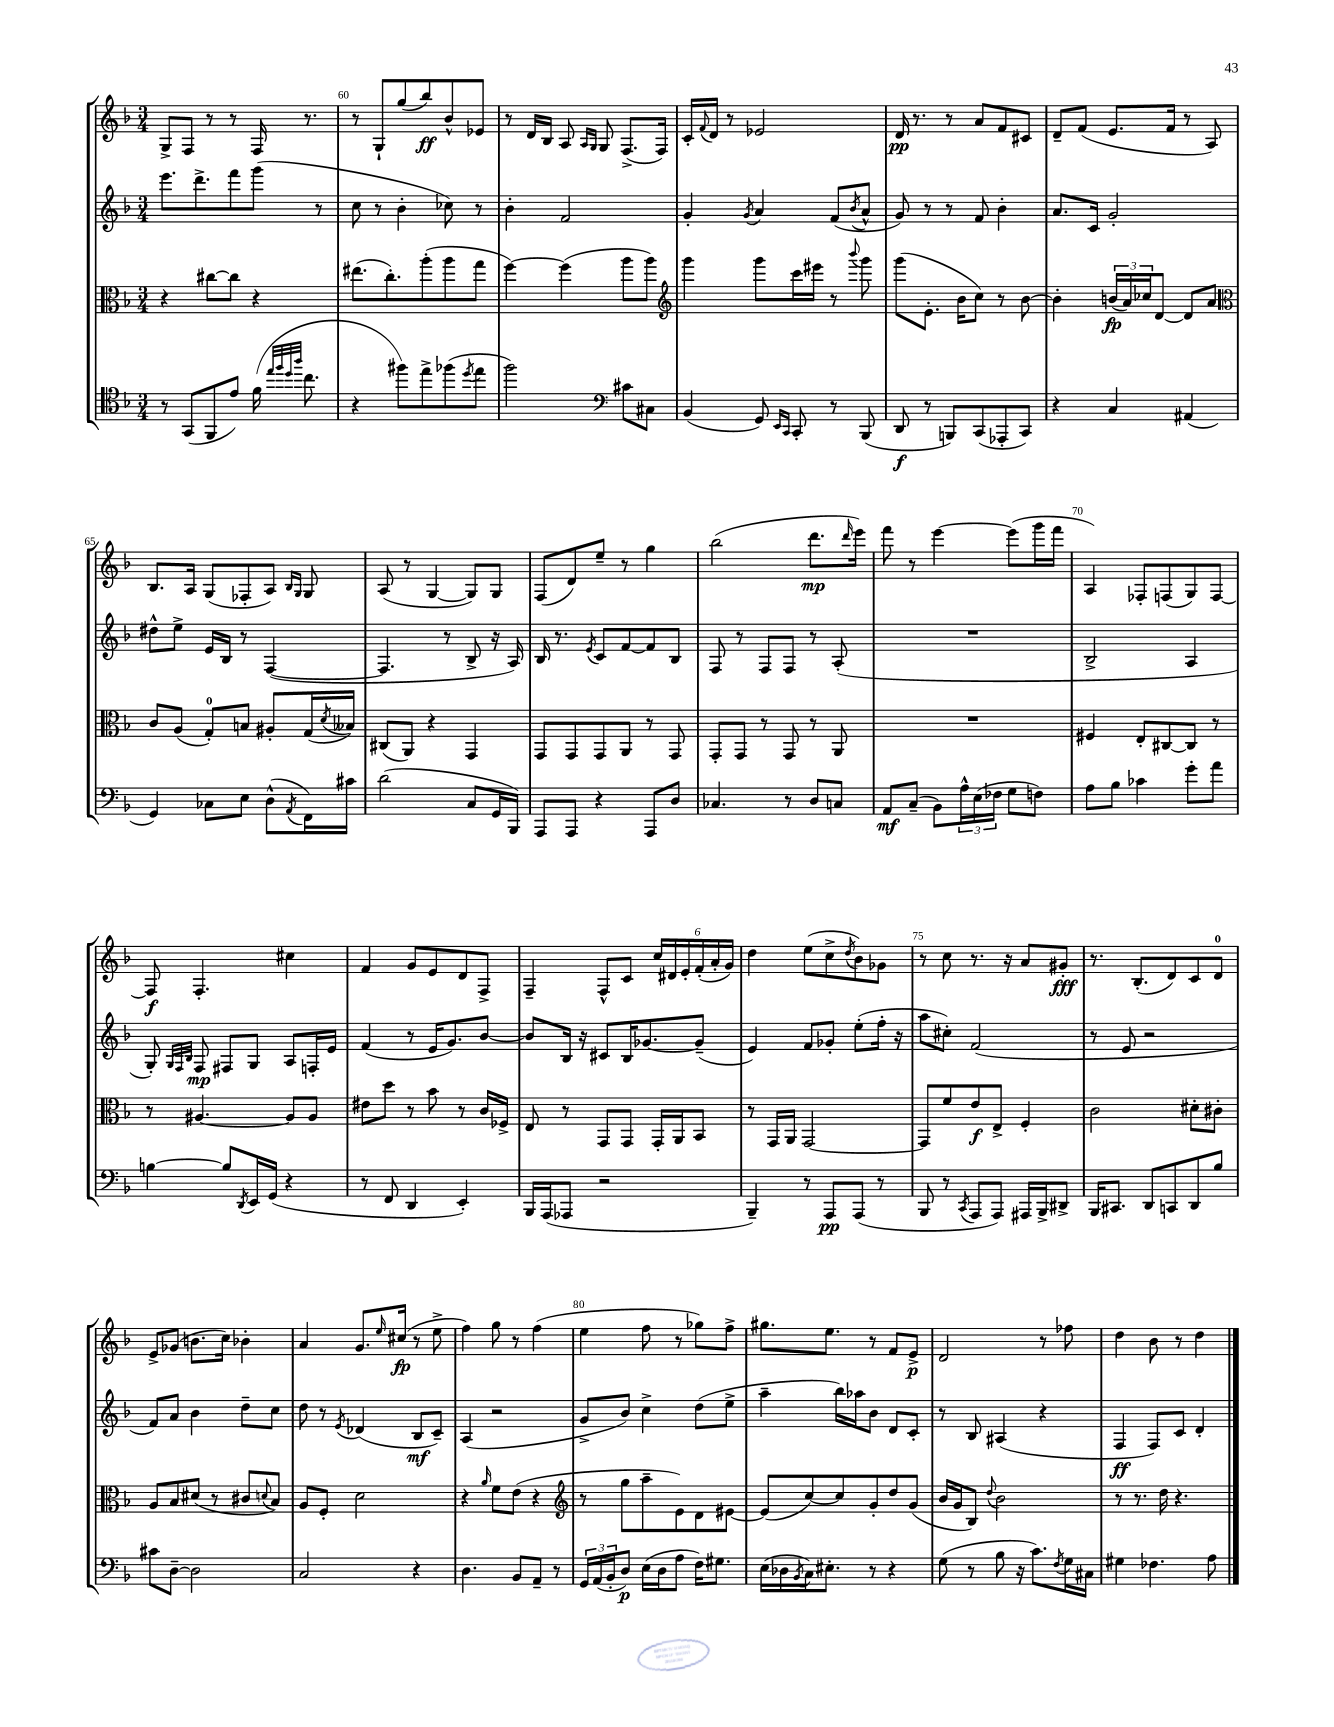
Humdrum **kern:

**kern	**kern	**kern	**kern
*staff4	*staff3	*staff2	*staff1
*clefC4	*clefC3	*clefG2	*clefG2
*k[b-]	*k[b-]	*k[b-]	*k[b-]
*M3/4	*M3/4	*M3/4	*M3/4
8r	4r	8.eee	8G^
(8GG	.	.	8F
.	.	8.ddd^	.
8FF	[8cc#	.	8r
8e)	8cc#]	8fff	8r
(16f	4r	(8ggg	16F
32qqee	.	.	.
32qqff	.	.	.
32qqdd	.	.	.
32qqaa	.	.	.
8.cc	.	.	8.r
.	.	8r	.
=	=	=	=
4r	(8.ee#	8cc	8r
.	.	8r	8G`
.	8.cc')	.	.
8ff#)	.	4b-'	(8gg
8ee^	(8aa'	.	8bb-)
(8ff-	8aa	8cc-)	8b-^^
8qdd	.	.	.
8ee	8gg	8r	8e-
=	=	=	=
2ff)	[4ff)	4b-'	8r
.	.	.	16d
.	.	.	16B-
.	(4ff]	2f	8A
.	.	.	16qqA
.	.	.	16qqG
.	.	.	8G
*clefF4	*	*	*
8c#	8aa	.	(8.F^
8C#	8aa)	.	.
.	.	.	16F)
=	=	=	=
*	*clefG2	*	*
(4BB-	4ggg	4g'	16c'
.	.	.	8qqf
.	.	.	16d
.	.	.	8r
.	.	8qg	.
8GG)	8ggg	4a	2e-
16qqEE	.	.	.
16qqCC	.	.	.
8CC'	16ccc	.	.
.	16eee#	.	.
8r	8r	(8f	.
.	8qqbbb-	8qb-	.
(8BBB-	8ggg	8a^^	.
=	=	=	=
8DD	(8ggg	8g)	16d
.	.	.	8.r
8r	8.e'	8r	.
8BBB)	.	8r	8r
.	16b-	.	.
(8CC	8cc)	8f	8a
8AAA-'	8r	4b-'	8f
8CC)	[8b-	.	8c#
=	=	=	=
4r	4b-']	8.a	8d~
.	.	.	(8f
.	.	16c	.
4C	(24b	2g'	8.e
.	24a)	.	.
.	24cc-	.	.
.	[8d	.	.
.	.	.	16f
(4AA#	8d]	.	8r
.	8a	.	8A)
=	=	=	=
*	*clefC3	*	*
4GG)	8c	8dd#^^	8.B-
.	(8A	8ee^	.
.	.	.	16A
8C-	8G')	16e	(8G
.	.	16B-	.
8E	8B	8r	8F-'
(8D^^	8A#'	([4F	8A)
.	.	.	16qqB-
8qAA	.	.	16qqG
16FF)	(16G	.	8G
.	8qd	.	.
16c#	16B--)	.	.
=	=	=	=
(2d	(8C#	4.F]	(8A
.	8AA)	.	8r
.	4r	.	[4G
.	.	8r	.
8C	4GG	8B-^	8G])
16GG	.	16r	8G
16BBB-)	.	16A)	.
=	=	=	=
8AAA	8GG	16B-	(8F
.	.	8.r	.
8AAA	8GG	.	8d)
.	.	8qe	.
4r	8GG	8c	8ee~
.	8AA	[8f	8r
8AAA	8r	8f]	4gg
8D	8GG	8B-	.
=	=	=	=
4.C-	8GG'	8F	(2bb-
.	8GG	8r	.
.	8r	8F	.
8r	8GG	8F	.
8D	8r	8r	8.ddd
8C	8AA	(8A'	.
.	.	.	16qqddd
.	.	.	16eee)
=	=	=	=
8AA	2.r	2.r	8fff
(8C~	.	.	8r
8BB-)	.	.	[4eee
24A^^	.	.	.
(24E	.	.	.
24F-	.	.	.
8G	.	.	(8eee]
8F)	.	.	16ggg
.	.	.	16fff
=	=	=	=
8A	4F#	2B-^	4A)
8B-	.	.	.
4c-	8E'	.	8F-'
.	[8C#	.	(8F
8g'	8C#]	4A	8G)
8a	8r	.	[8F
=	=	=	=
[4B	8r	8G')	8F]
.	.	32qqG	.
.	.	32qqF	.
.	.	32qqB-	.
.	[4.A#	8F	4.F'
8B]	.	8F#	.
8qDD	.	.	.
16EE	.	8G	.
(16GG	.	.	.
4r	8A#]	8A	4cc#
.	8A#	16F'	.
.	.	16e	.
=	=	=	=
8r	8e#	(4f	4f
8FF	8dd	.	.
4DD	8r	8r	8g
.	8b-	16e	8e
.	.	8.g)	.
4EE')	8r	.	8d
.	16c	[8b-	8F^
.	16F-^	.	.
=	=	=	=
16BBB-	8E	8b-]	4F~
(16AAA	.	.	.
8AAA-	8r	16B-	.
.	.	16r	.
2r	8GG	8c#	8F^^
.	8GG	16B-	8c
.	.	[8.g-	.
.	16GG'	.	24cc
.	.	.	24d#
.	16AA	.	.
.	.	.	24e'
.	8BB-	(8g-~]	(24f'
.	.	.	24a'
.	.	.	24g)
=	=	=	=
4BBB-~)	8r	4e)	4dd
.	16GG	.	.
.	16AA	.	.
8r	[2GG	8f	(8ee
8AAA	.	8g-'	8cc^
.	.	.	8qdd
(8AAA	.	(8ee'	8b-)
8r	.	16ff'	8g-
.	.	16r	.
=	=	=	=
8BBB-	8GG]	8aa	8r
8r	8f	8cc#')	8cc
8qCC	.	.	.
8AAA	8e	(2f	8.r
8AAA)	8E^	.	.
.	.	.	16r
16AAA#	4F'	.	8a
16BBB-^	.	.	.
8DD#^	.	.	8g#'
=	=	=	=
16BBB-	2c	8r	8.r
8.CC#	.	.	.
.	.	8e	.
.	.	.	(8.B-'
8DD	.	2r	.
8CC	.	.	8d)
8DD	8d#'	.	8c
8B-	8c#'	.	8d
=	=	=	=
8c#	8A	8f)	8e^
[8D~	8B-	8a	(8g-
2D]	(8d#	4b-	8.b
.	8r	.	.
.	.	.	16cc)
.	8c#	8dd~	4b-'
.	8qqd	.	.
.	8B-)	8cc	.
=	=	=	=
2C	8A	8dd	4a
.	8F'	8r	.
.	.	8qe	.
.	2d	(4d-	8.g
.	.	.	16qqee
.	.	.	(16cc#
4r	.	8B-	8r
.	.	8c~)	8ee^
=	=	=	=
4.D	4r	(4A	4ff)
.	16qqa	.	.
.	8f	2r	8gg
8BB-	(8e	.	8r
8AA~	4r	.	(4ff
8r	.	.	.
=	=	=	=
*	*clefG2	*	*
24GG	8r	8g^	4ee
(24AA	.	.	.
24BB-'	.	.	.
8D)	8gg	8b-)	.
(16E	8aa~	4cc^	8ff
16D	.	.	.
8A	8e)	.	8r
16F)	8d	(8dd	8gg-)
8.G#	.	.	.
.	[8e#	8ee^	8ff^
=	=	=	=
(16E	(8e#]	4aa~	8.gg#
16D-	.	.	.
8qBB-	.	.	.
16C)	[8cc)	.	.
8.E#'	.	.	8.ee
.	8cc]	16bb-)	.
.	.	16aa-	.
8r	8g'	8b-	8r
4r	8dd	8d	8f
.	(8g	8c'	8e^
=	=	=	=
(8G	16b-	8r	2d
.	16g	.	.
8r	8B-)	8B-	.
.	8qqdd	.	.
8B-	2b-	(4A#	.
16r	.	.	.
8.c)	.	.	.
.	.	4r	8r
8qF	.	.	.
16G	.	.	8ff-
16C#	.	.	.
=	=	=	=
4G#	8r	4F	4dd
.	8.r	.	.
4.F-	.	8F)	8b-
.	16dd	.	.
.	4.r	8c	8r
.	.	4d'	4dd
8A	.	.	.
==	==	==	==
*-	*-	*-	*-
